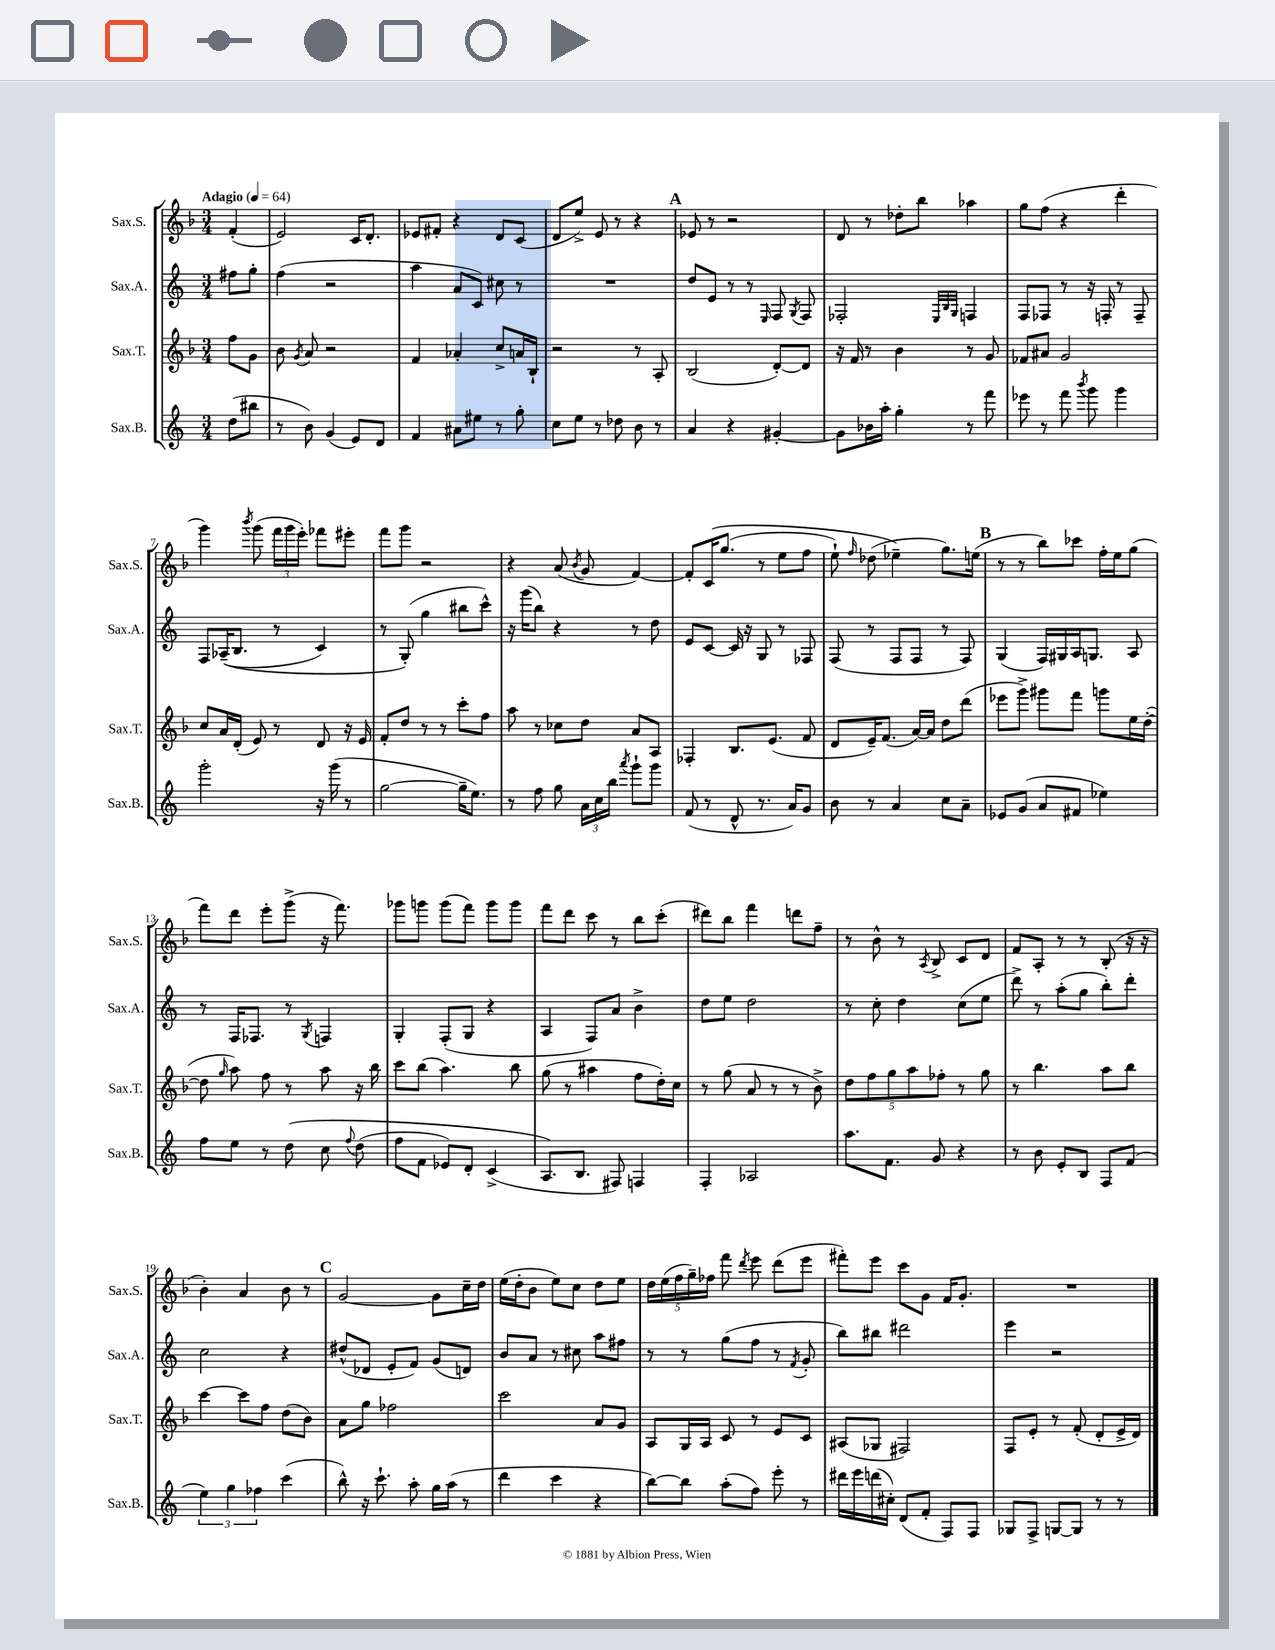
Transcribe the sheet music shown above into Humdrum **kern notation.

**kern	**kern	**kern	**kern
*staff4	*staff3	*staff2	*staff1
*clefG2	*clefG2	*clefG2	*clefG2
*k[]	*k[b-]	*k[]	*k[b-]
*M3/4	*M3/4	*M3/4	*M3/4
*MM64	*MM64	*MM64	*MM64
(8dd	8ff	8ff#	(4f'
8bb#	8g	8gg'	.
=	=	=	=
8r	8b-	(4ff	2e)
.	8qg	.	.
8b)	8a	.	.
(4g	2r	2r	.
8e)	.	.	16c
.	.	.	8.d'
8d	.	.	.
=	=	=	=
4f	4f	4aa	8e-
.	.	.	8f#'
8a#	4a-'	8a	4r
8ee#	.	8c)	.
8r	8cc^	8cc#	8d
8gg'	16a	8r	(8c
.	16B-`	.	.
=	=	=	=
8cc	2r	2.r	8d
8ee	.	.	8ee^)
8r	.	.	8e
8dd-	.	.	8r
8b	8r	.	4r
8r	8A'	.	.
=	=	=	=
4a	(2B-	8dd	8e-
.	.	8e	8r
4r	.	8r	2r
.	.	8r	.
.	.	16qqE	.
[4g#'	[8d')	8F	.
.	.	8qG	.
.	8d]	8F	.
=	=	=	=
8g#]	16r	2F-'	8d
.	16f	.	.
16b-	8r	.	8r
16aa'	.	.	.
4gg'	4b-	.	8dd-'
.	.	.	8bb-
.	.	32qqE	.
.	.	32qqB	.
.	.	32qqG	.
8r	8r	4F	4aa-
8fff	8g	.	.
=	=	=	=
8eee-	8f-	8F	8gg
8r	8a#	8F-	(8ff
8fff	2g	8r	4r
8qbbb	.	.	.
8ggg	.	16r	.
.	.	16F'	.
4ggg	.	8r	4ddd'
.	.	8F~	.
=	=	=	=
2ggg'	8cc	8F	4ggg)
.	16a	&((16A-~	.
.	(16d'	8.B	.
.	.	.	8qbbb-
.	8e)	.	(8ggg
.	8r	8r	24fff
.	.	.	24ggg
.	.	.	24eee')
16r	8d	4c)	8fff-
(16ggg	.	.	.
8r	16r	.	8eee#'
.	16e	.	.
=	=	=	=
[2gg	8f'	8r	8fff
.	8dd	(8G'&)	8ggg
.	8r	4gg	2r
.	8r	.	.
16gg~]	8ccc'	8bb#	.
8.ee)	.	.	.
.	8ff	8ccc^^)	.
=	=	=	=
8r	8aa	16r	4r
.	.	(16ggg	.
8ff	8r	8bb)	.
8gg	8cc-	4r	(8a
.	.	.	8qb-
24a	8dd	.	8g
24cc	.	.	.
24bb	.	.	.
8qaaa	.	.	.
8ggg`	8a	8r	[4f)
8ggg	8A	8dd	.
=	=	=	=
(8f	4F-'	8e	8f']
8r	.	[8c	&(16c
.	.	.	(8.gg
8d^^	8.B-	16c]	.
.	.	16r	.
8.r	.	8G	8r
.	(8.e	.	.
.	.	8r	8ee
16a)	.	.	.
8g	8f	8F-	8ff
=	=	=	=
8b	8d	(8F	8ee`)
.	.	.	16qqff
8r	16e~)	8r	(8dd-
.	(8.f	.	.
4a	.	8F	4ee-~&)
.	[16a)	8F	.
.	16a]	.	.
8cc	8dd	8r	8.gg)
8a~	(8ddd	8F)	.
.	.	.	(16ee
=	=	=	=
8e-	8eee-	(4G	8r
(8g	8ggg^)	.	8r
8a	8ggg#	16F)	8bb-)
.	.	16G#	.
8f#	8fff	16A	8ccc-
.	.	8.G	.
4ee-)	8ggg	.	16ff'
.	.	.	16ee
.	16ee	8A	(8gg
.	([16dd'	.	.
=	=	=	=
8ff	8dd]	8r	8fff)
.	16qqgg	.	.
8ee	8aa)	16F	8ddd
.	.	8.F-	.
8r	8ff	.	8eee'
&(8dd	8r	8r	(8ggg^
.	.	8qG	.
8cc	8aa	4F	16r
.	.	.	8.fff)
8qqff	.	.	.
(8dd	16r	.	.
.	16bb-	.	.
=	=	=	=
8ff	8ccc	4G'	8ggg-
8f	(8bb-	.	8ggg
8e-)	4.aa)	(8F'	(8ggg
8d'	.	8G	8fff)
(4c^	.	4r	8ggg
.	8bb-	.	8ggg
=	=	=	=
8.A&)	(8gg	4A	8fff
.	8r	.	8ddd
8.B	.	.	.
.	4aa#	8F)	8ccc
8F#)	.	8a	8r
4F	8ff	4b^	8bb-
.	16dd')	.	(8ccc'
.	16cc	.	.
=	=	=	=
4F'	8r	8dd	8ddd#)
.	(8gg	8ee	8bb-
2A-	8a	2dd	4fff
.	8r	.	.
.	8r	.	8ddd
.	8b-^)	.	8ff~
=	=	=	=
8.aa	10dd	8r	8r
.	10ff	.	.
.	.	8cc'	8b-^^
8.f	.	.	.
.	10gg	.	.
.	.	4dd	8r
.	10aa	.	.
.	.	.	8qA
8g	.	.	8B-^
.	10ff-'	.	.
4r	8r	(8cc	8c
.	8gg	8ee	8d
=	=	=	=
8r	8r	8ddd^)	8f
8b	4.bb-	8r	8A'
8e'	.	(8aa'	8r
8B	.	8gg	8r
8F	8aa	8bb')	(8B-'
(8f	8bb-	8ddd'	16r
.	.	.	16r
=	=	=	=
6ee)	[4ccc	2cc	4b-')
6gg	.	.	.
.	8ccc]	.	4a
6ff-	.	.	.
.	8ff	.	.
(4ccc	(8dd	4r	8b-
.	8b-)	.	8r
=	=	=	=
8bb^^)	8a	(8dd#^^	[2g
16r	8gg	8d-	.
8.ccc`	.	.	.
.	2ff-	8e'	.
8aa'	.	8f)	.
16gg	.	(8g	8g]
(16aa	.	.	.
8r	.	8d)	16cc~
.	.	.	16dd
=	=	=	=
4ddd	2ccc	8b	(16ee
.	.	.	16dd'
.	.	8a	8b-
4ccc	.	8r	8ee)
.	.	8cc#	8cc
4r	8a	8aa	8dd
.	8g	8ff#	8ee
=	=	=	=
[8bb)	8A	8r	20dd
.	.	.	(20ee
.	.	.	20ff
8bb]	16G	8r	.
.	.	.	20gg~)
.	16A	.	.
.	.	.	20ff-
(8aa'	8c	(8gg	8fff
.	.	.	8qddd
8ff)	8r	8ff	8eee
8eee'	8e	8r	(8ddd
.	.	8qf	.
8r	8c	8g'	8eee
=	=	=	=
16ddd#	(8A#	8bb)	8fff#')
16eee	.	.	.
(16ddd	8G-	8bb#	8eee
16cc#')	.	.	.
(8d	2F#)	2ddd#	8ccc
8f'	.	.	8g
8F)	.	.	16f
.	.	.	8.g'
8F	.	.	.
=	=	=	=
8G-	8F	4eee	2.r
8F^	8e'	.	.
[8G	8r	2r	.
8G]	(8f'	.	.
8r	8d'	.	.
8r	16e^	.	.
.	16d)	.	.
==	==	==	==
*-	*-	*-	*-
